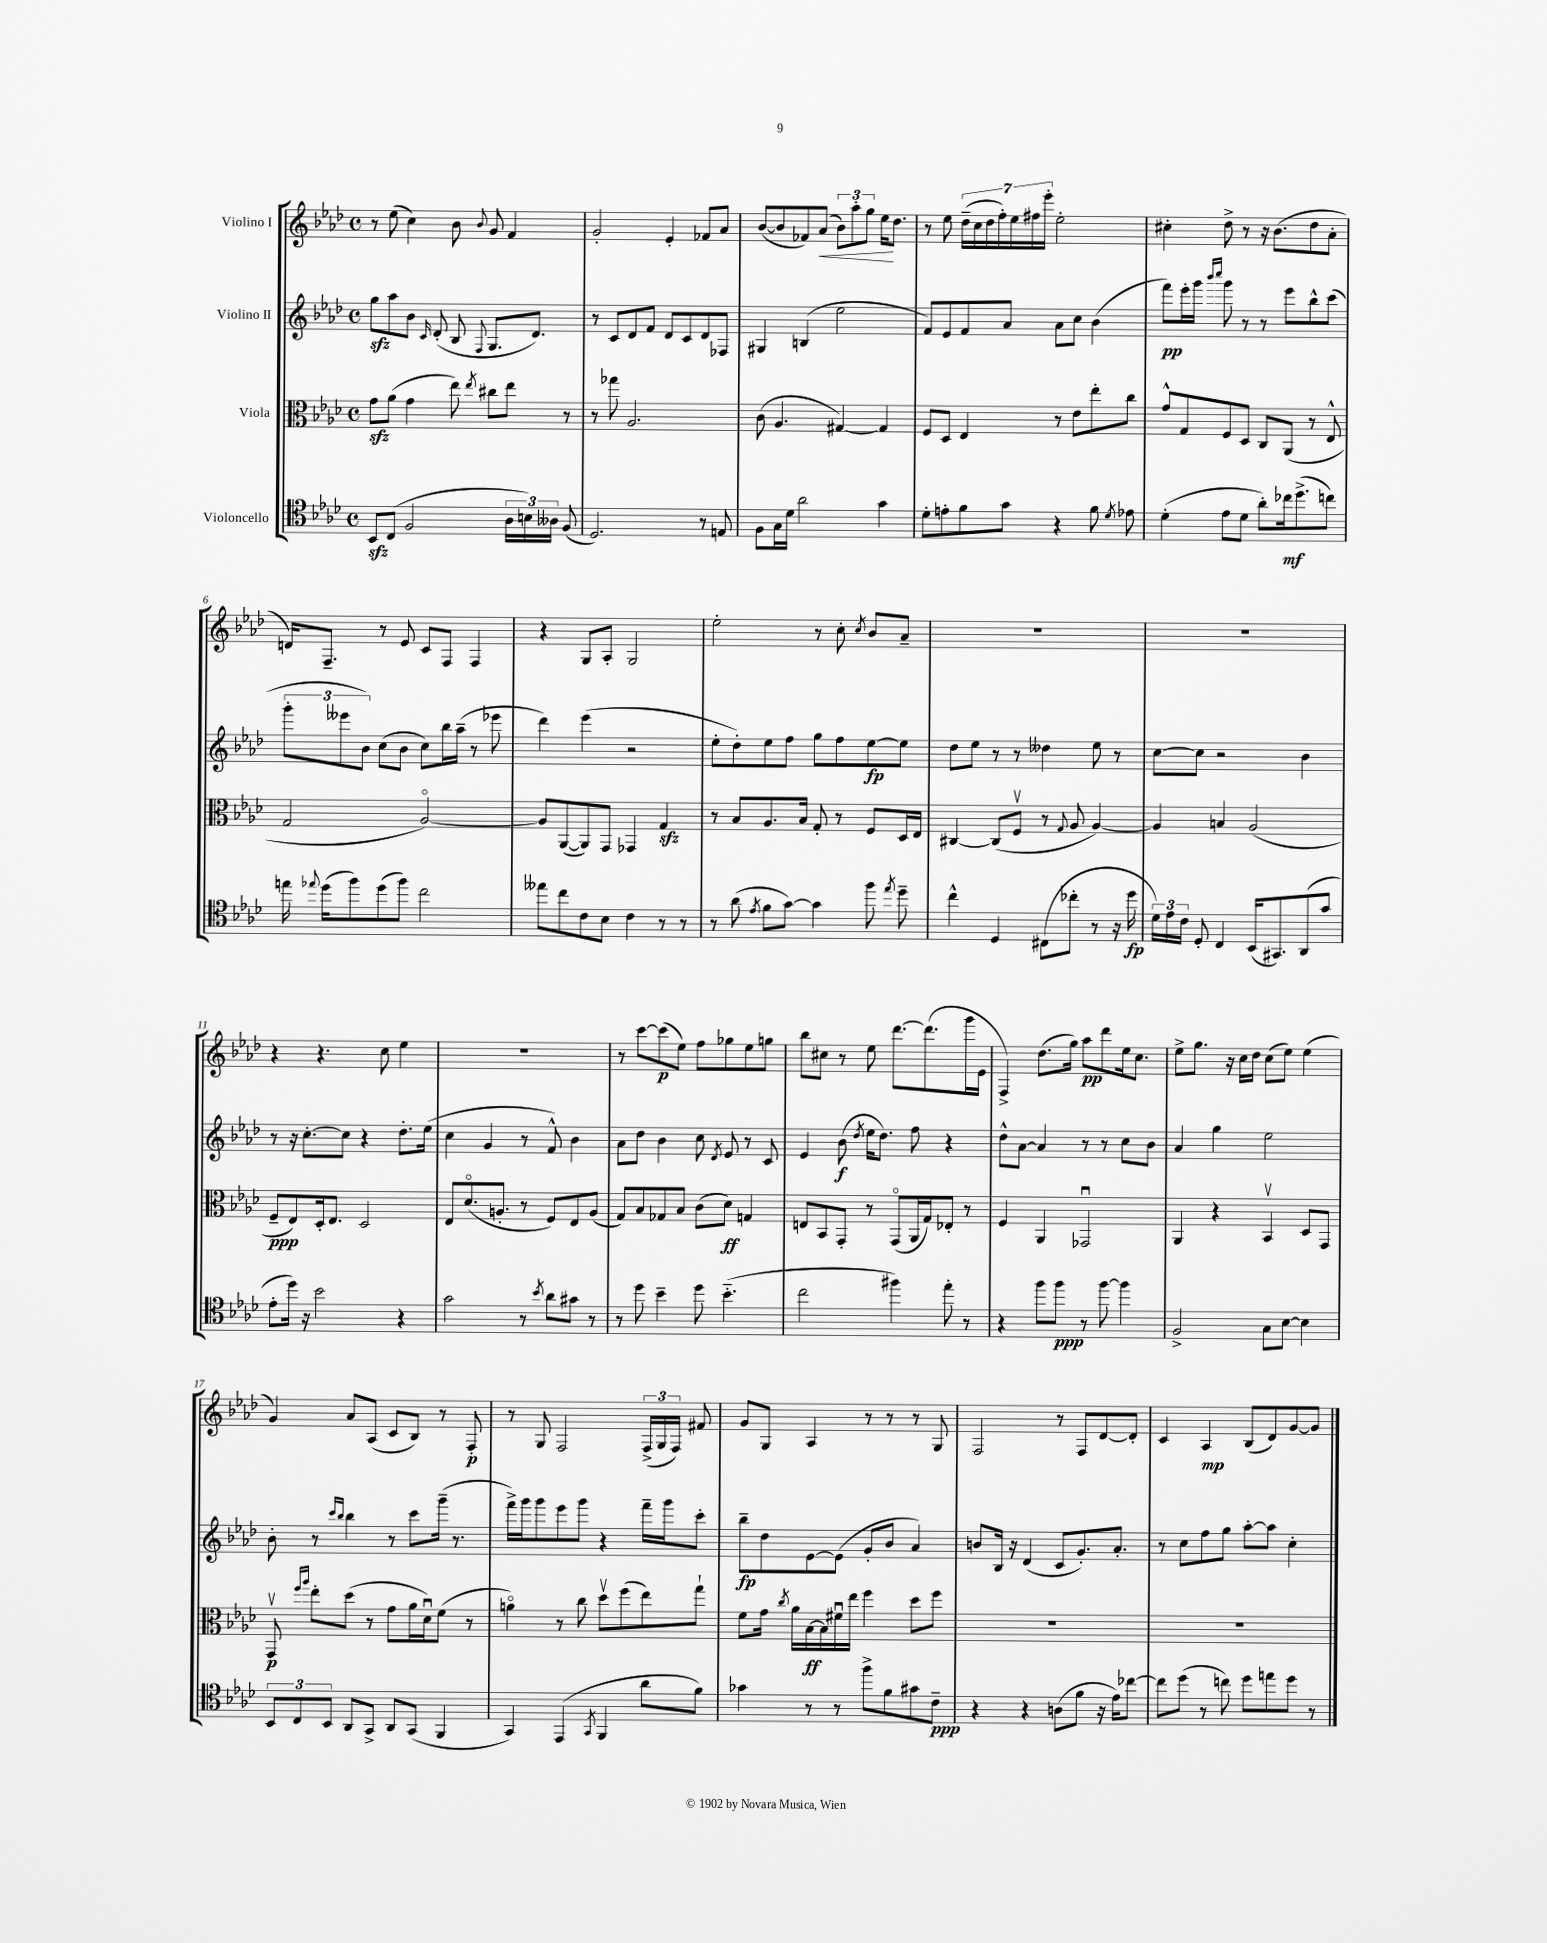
<<
\new StaffGroup <<
\new Staff = "s0" \with { instrumentName = "Violino I" } {
    \clef treble \key aes \major \defaultTimeSignature \time 4/4
    \autoBeamOff r8 ees''8( c''4) bes'8 \appoggiatura { bes'8 } g'8 f'4 |
    g'2-. ees'4-. fes'8[ aes'8] |
    bes'8[~( bes'8 fes'8) aes'8]\<( \tuplet 3/2 { bes'8[) aes''8-. g''8] } ees''16[\! des''8.] |
    r8 ees''8 \tuplet 7/4 { des''16[--( c''16 des''16 f''16-.) ees''16 fis''16 ees'''16]-. } ees''2-. |
    cis''4-. des''8-> r8 r16 bes'8.[( des''8 aes'8]-. |
    d'16[) f8.]-- r8 ees'8 c'8[ f8] f4 |
    r4 g8[ aes8]-. g2 |
    ees''2-. r8 c''8-. \acciaccatura { c''8 } bes'8[ aes'8]-- |
    R1 |
    R1 |
    r4 r4. c''8 ees''4 |
    R1 |
    r8 c'''8[~ c'''8\p( ees''8]) f''8[ ges''8 ees''8 g''8] |
    bes''8[ cis''8] r8 ees''8 des'''8.[~ des'''8.( g'''16 ees'16] |
    f4->) des''8.[( g''16]) aes''8[\pp des'''8 ees''16 c''8.] |
    ees''8[-> g''8.] r16 c''16[ des''16] c''8[( ees''8]) ees''4( |
    g'4) aes'8[ aes8]( c'8[ bes8]) r8 f8-.\p |
    r8 g8 f2 \tuplet 3/2 { f16[->( g16 f16]) } fis'8 |
    g'8[ g8] aes4 r8 r8 r8 g8 |
    f2 r8 f8[ des'8~ des'8]-. |
    c'4 aes4\mp bes8[( des'8) g'8~ g'8] \bar "|." |
}
\new Staff = "s1" \with { instrumentName = "Violino II" } {
    \clef treble \key aes \major \defaultTimeSignature \time 4/4
    \autoBeamOff g''8[\sfz aes''8 bes'8] \grace { c'16 } des'8-.( bes8 \appoggiatura { f8 } g8.[ des'8.]) |
    r8 c'8[ des'8 f'8] des'8[ c'8 des'8 fes8] |
    gis4 b4( ees''2 |
    f'8[) ees'8 f'8 aes'8] aes'8[ c''8] bes'4( |
    f'''8[\pp) ees'''16-. g'''16] \grace { bes'''16[ c''''16] } g'''8 r8 r8 ees'''8[ bes''8-^ c'''8]( |
    \tuplet 3/2 { g'''8[-. eeses'''8 bes'8]) } c''8[( bes'8] c''8[) bes''16 aes''16]--( r8 ees'''8 |
    des'''4) ees'''4( r2 |
    ees''8[-. des''8-.) ees''8 f''8] g''8[ f''8 ees''8~\fp ees''8] |
    des''8[ ees''8] r8 r8 deses''4 ees''8 r8 |
    c''8[~ c''8] r2 bes'4 |
    r8 r16 c''8.[~-. c''8] r4 des''8.[-. ees''16]( |
    c''4 g'4 r8 f'8-^) bes'4 |
    aes'8[ des''8] bes'4 c''8 \acciaccatura { des'8 } ees'8 r8 c'8 |
    ees'4 bes'8\f( \acciaccatura { des''8 } ees''16[ des''8.]) f''8 r4 |
    des''8[-^ aes'8]~ aes'4 r8 r8 c''8[ bes'8] |
    aes'4 g''4 ees''2 |
    bes'8-. r8 \grace { c'''16[ bes''16] } bes''4 r8 c'''8[ g'''16]--( r8. |
    f'''16[->) g'''16 g'''8 ees'''8 g'''8] r4 f'''16[-- g'''16 c'''8]-. |
    bes''8[--\fp des''8 ees'8~ ees'8]( g'8[-. bes'8] aes'4) |
    b'8[ bes16] r16 des'4( c'8[ g'8.-.) aes'8.]-. |
    r8 c''8[ f''8 g''8] aes''8[~-. aes''8] c''4-. \bar "|." |
}
\new Staff = "s2" \with { instrumentName = "Viola" } {
    \clef alto \key aes \major \defaultTimeSignature \time 4/4
    \autoBeamOff g'8[\sfz aes'8]( g'4 ees''8) \acciaccatura { ees''8 } cis''8[ ees''8] r8 |
    r8 ges''8 aes2. |
    c'8( aes4. gis4~) gis4 |
    f8[ des8] ees4 r8 ees'8[ ees''8-. c''8] |
    g'8[-^ g8 f8 des8] c8[ aes,8]( r8 ees8-^ |
    g2 aes2~\flageolet) |
    aes8[ aes,8~( aes,8) g,8] ges,4 g4\sfz |
    r8 bes8[ aes8. bes16] g8-. r8 f8[ des16 ees16] |
    cis4~ cis8[( f8]\upbow r8 \appoggiatura { g8 } aes8 aes4~) |
    aes4 b4 aes2( |
    f8[--\ppp ees8) des16-. ees8.] des2 |
    ees8[ des'8.\flageolet( a8.]-. r8 f8[) ees8 a8]( |
    g8[) bes8 ges8 bes8] c'8[( des'8]\ff) g4 |
    e8[ bes,8 g,8]-. r8 g,8[\flageolet( aes,16 g16) ees8]-. r8 |
    f4 aes,4 ges,2\downbow |
    aes,4 r4 bes,4\upbow des8[ g,8] |
    g,8\upbow\p \grace { f''16[ aes''16] } ees''8[-. des''8]( r8 g'8[ aes'16 des'16\downbow) f'8]( r8 |
    a'4\flageolet) r8 c''8 des''8[\upbow f''8( ees''8) g''8]-! |
    f'8[ g'16] \acciaccatura { c''8 } aes'16[ bes16~\ff bes16 fis'16\downbow ees''16] f''4 des''8[ f''8] |
    R1 |
    R1 \bar "|." |
}
\new Staff = "s3" \with { instrumentName = "Violoncello" } {
    \clef tenor \key aes \major \defaultTimeSignature \time 4/4
    \autoBeamOff bes,8[\sfz c8]( f2 \tuplet 3/2 { aes16[ b16) aeses16] } f8( |
    des2.) r8 e8 |
    f8[ g16 des'16] aes'2 g'4 |
    des'8[-. e'8-. f'8 g'8] r4 f'8 \acciaccatura { des'8 } ees'8 |
    des'4-.( ees'8[ des'8] aes'8[-.) ces''16\mf des''8.->( c''8]) |
    e''16 \appoggiatura { ees''8 } des''16[( f''8) des''8( f''8]) c''2 |
    eeses''8[ c''8 c'8 bes8] c'4 r8 r8 |
    r8 aes'8( \acciaccatura { ees'8 } f'8[ g'8]~) g'4 f''8 \acciaccatura { ees''8 } des''8-- |
    c''4-^ des4 cis8[( ces''8]-. r8 r16 des''16\fp |
    \tuplet 3/2 { des'16[) ees'16 c'16] } des8-. c4 bes,16[( gis,8.) aes,8( g'8] |
    ees'8[-. des''16]) r16 bes'2 r4 |
    g'2 r8 \acciaccatura { bes'8 } aes'8[ gis'8] r8 |
    r8 des''8 bes'4-- des''8 bes'4.-_( |
    c''2 fis''4) ees''8-. r8 |
    r4 f''8[ f''8]\ppp r8 f''8~ f''4 |
    f2-> g8[ bes8]~ bes4 |
    \tuplet 3/2 { bes,8[ c8 bes,8] } aes,8[ g,8]-> aes,8[ g,8]( f,4 |
    g,4) ees,4( \acciaccatura { g,8 } f,4 aes'8[ f'8]) |
    ges'4 r8 r8 f''8[-> f'8 gis'8 c'8]--\ppp |
    r4 r4 a8[( f'8] r16 ees'16[) ces''8]~ |
    ces''8[ des''8]( r8 c''8) des''8[ e''8 des''8] r8 \bar "|." |
}
>>
>>
